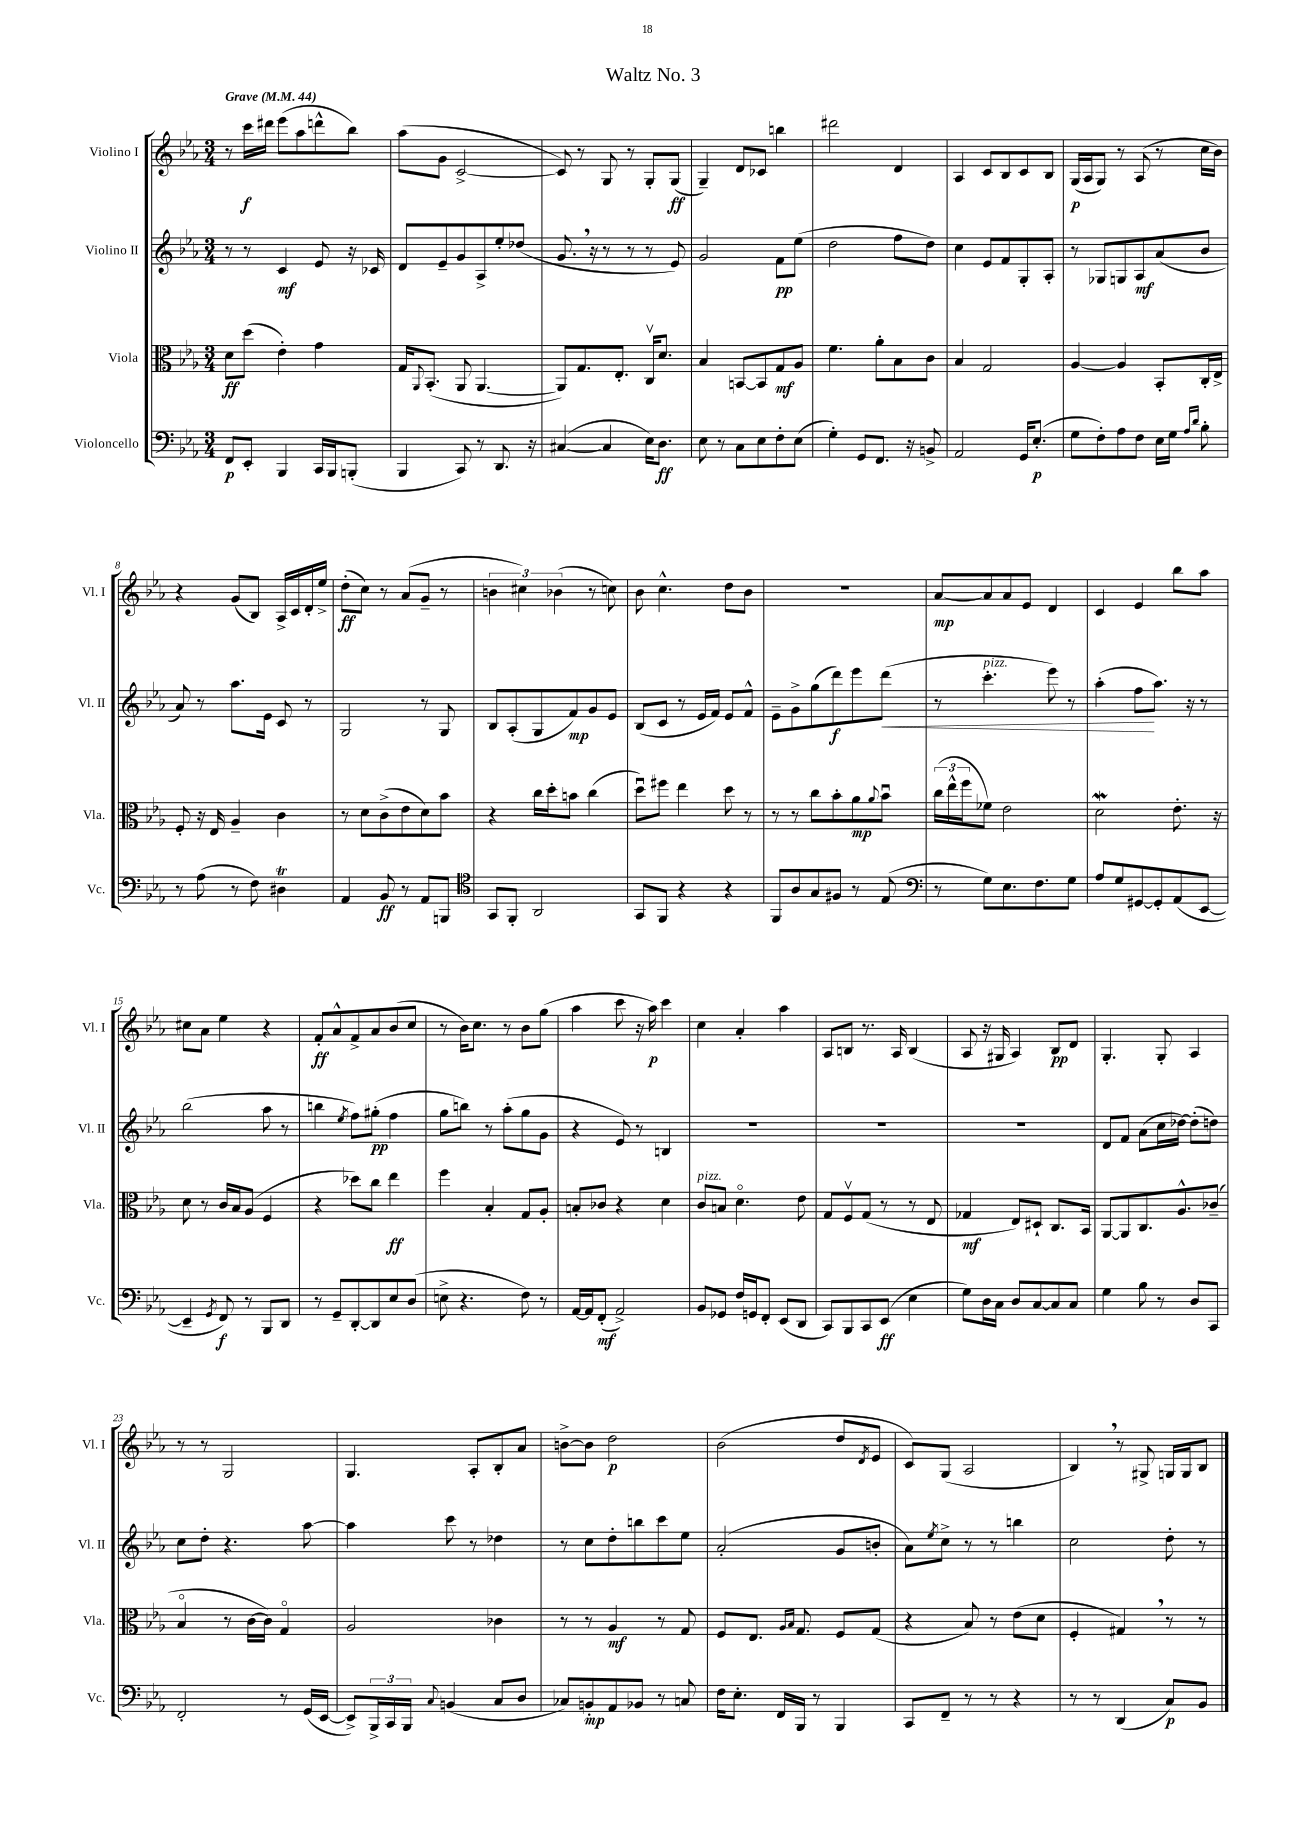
\header { title = "Waltz No. 3" }
<<
\new StaffGroup <<
\new Staff = "s0" \with { instrumentName = "Violino I" shortInstrumentName = "Vl. I" } {
    \clef treble \key ees \major \numericTimeSignature \time 3/4 \tempo "Grave" 4 = 44
    r8 c'''16\f dis'''16 ees'''8( aes''8 d'''8-^ bes''8) |
    aes''8( g'8 c'2~-> |
    c'8) r8 g8 r8 g8-. g8\ff( |
    g4--) d'8 ces'8 b''4 |
    dis'''2 d'4 |
    aes4 c'8 bes8 c'8 bes8 |
    g16\p( aes16 g8) r8 aes8( r8 c''16 bes'16) |
    r4 g'8( bes8) aes16-> c'16 d'16-. ees''16-> |
    d''8-.\ff( c''8) r8 aes'8( g'8-- r8 |
    \tuplet 3/2 { b'4 cis''4) bes'4( } r8 c''8) |
    bes'8 c''4.-^ d''8 bes'8 |
    R2. |
    aes'8~\mp aes'8 aes'8 ees'8 d'4 |
    c'4 ees'4 bes''8 aes''8 |
    cis''8 aes'8 ees''4 r4 |
    f'8-.\ff aes'8-^ f'8-> aes'8 bes'8( c''8 |
    r8 bes'16) c''8. r8 bes'8 g''8( |
    aes''4 c'''8 r16 aes''16\p) c'''4 |
    c''4 aes'4-. aes''4 |
    aes8 b8 r8. aes16 b4( |
    aes8 r16 gis16 aes4) bes8\pp d'8 |
    g4.-. g8-. aes4 |
    r8 r8 g2 |
    g4. aes8-. bes8-. aes'8 |
    b'8~-> b'8 d''2\p |
    bes'2( d''8 \acciaccatura { d'8 } ees'8 |
    c'8) g8( aes2 |
    bes4) \breathe r8 gis8-> g16 g16 bes8 \bar "|." |
}
\new Staff = "s1" \with { instrumentName = "Violino II" shortInstrumentName = "Vl. II" } {
    \clef treble \key ees \major \numericTimeSignature \time 3/4
    r8 r8 c'4\mf ees'8 r16 ces'16 |
    d'8 ees'8-- g'8 aes8-> ees''8-. des''8( |
    g'8. \breathe r16 r8 r8 r8 ees'8) |
    g'2 f'8\pp ees''8( |
    d''2 f''8 d''8) |
    c''4 ees'8 f'8 g8-. aes8-. |
    r8 ges8 g8 aes8\mf aes'8( bes'8 |
    aes'8) r8 aes''8. ees'16 c'8 r8 |
    g2 r8 g8 |
    bes8 aes8-.( g8 f'8\mp) g'8 ees'8 |
    bes8( c'8 r8 ees'16 f'16) ees'8 f'8-^ |
    ees'8-- g'8-> g''8( d'''8\f) ees'''8 d'''8\<( |
    r8 c'''4.-.^\markup { \italic "pizz." } ees'''8) r8 |
    aes''4-.( f''8\! aes''8.) r16 r8 |
    bes''2( aes''8 r8 |
    b''4 \acciaccatura { ees''8 } f''8) gis''8-.\pp( f''4 |
    g''8 b''8) r8 aes''8-.( g''8 g'8 |
    r4 ees'8) r8 b4 |
    R2. |
    R2. |
    R2. |
    d'8 f'8 aes'8( c''16 des''16~) des''8-.( d''8) |
    c''8 d''8-. r4. aes''8~ |
    aes''4 c'''8 r8 des''4 |
    r8 c''8 d''8-. b''8 c'''8 ees''8 |
    aes'2-.( g'8 b'8-. |
    aes'8) \acciaccatura { ees''8 } c''8-> r8 r8 b''4 |
    c''2 d''8-. r8 \bar "|." |
}
\new Staff = "s2" \with { instrumentName = "Viola" shortInstrumentName = "Vla." } {
    \clef alto \key ees \major \numericTimeSignature \time 3/4
    d'8\ff d''8( ees'4-.) g'4 |
    g16 \appoggiatura { aes,8 } bes,8.-.( aes,8 aes,4.~ |
    aes,8) g8. ees8.-. c16\upbow d'8. |
    bes4 b,8~ b,8 g8\mf aes8 |
    f'4. aes'8-. bes8 c'8 |
    bes4 g2 |
    aes4~ aes4 bes,8-. c16-. ees16-> |
    f8-. r16 ees16 aes4-- c'4 |
    r8 d'8 c'8->( ees'8 d'8) bes'8 |
    r4 c''16 d''16-. b'8 c''4( |
    d''8\downbow) fis''8 ees''4 d''8 r8 |
    r8 r8 c''8 bes'8-. aes'8\mp \appoggiatura { aes'8 } bes'8\downbow |
    \tuplet 3/2 { c''16( ees''16-^ f''16 } fes'8) ees'2 |
    d'2\mordent ees'8.-. r16 |
    d'8 r8 c'16 bes16 aes8( f4 |
    r4 des''8) c''8 ees''4\ff |
    f''4 bes4-. g8 aes8-. |
    b8-. ces'8 r4 d'4 |
    c'8^\markup { \italic "pizz." } b8 d'4.\flageolet ees'8 |
    g8 f8\upbow g8( r8 r8 ees8 |
    ges4\mf ees8) dis8-! c8. bes,16 |
    aes,8~ aes,8 c8. aes8.-^ ces'8--( |
    bes4\flageolet r8 c'16~ c'16) g4\flageolet |
    aes2 ces'4 |
    r8 r8 aes4\mf r8 g8 |
    f8 ees8. \grace { aes16 bes16 } g8. f8 g8( |
    r4 bes8) r8 ees'8( d'8 |
    f4-. gis4) \breathe r8 r8 \bar "|." |
}
\new Staff = "s3" \with { instrumentName = "Violoncello" shortInstrumentName = "Vc." } {
    \clef bass \key ees \major \numericTimeSignature \time 3/4
    f,8\p ees,8-. bes,,4 c,16 bes,,16 b,,8-.( |
    bes,,4 c,8) r8 d,8. r16 |
    cis4~( cis4 ees16) d8.\ff |
    ees8 r8 c8 ees8 f8-. ees8( |
    g4-.) g,8 f,8. r16 b,8-> |
    aes,2 g,16 ees8.-.\p( |
    g8 f8-.) aes8 f8 ees16 g16 \grace { aes16 d'16 } bes8-. |
    r8 aes8( r8 f8) dis4\trill |
    aes,4 bes,8\ff r8 aes,8 b,,8 |
    \clef tenor g,8 f,8-. aes,2 |
    g,8 f,8 r4 r4 |
    f,8 aes8 g8 fis8 r8 ees8( |
    \clef bass r8 g8) ees8. f8. g8 |
    aes8 g8 gis,8~ gis,8-. aes,8( ees,8~ |
    ees,4-- \acciaccatura { g,8 } f,8\f) r8 bes,,8 d,8 |
    r8 g,8-- d,8~-. d,8 ees8 d8( |
    e8-> r4. f8) r8 |
    aes,16~ aes,16 f,8-.\mf( aes,2->) |
    bes,8 ges,8 f16 g,16 f,8-. ees,8( d,8 |
    c,8) bes,,8 c,8 ees,8\ff( ees4 |
    g8) d16 c16 d8 c8~ c8 c8 |
    g4 bes8 r8 d8 c,8 |
    f,2-. r8 g,16( ees,16~ |
    ees,8->) \tuplet 3/2 { bes,,16-> c,16 bes,,16 } \appoggiatura { c8 } b,4( c8 d8 |
    ces8) b,8-.\mp aes,8 bes,8 r8 c8 |
    f16 ees8.-. f,16 bes,,16 r8 bes,,4 |
    c,8 f,8-- r8 r8 r4 |
    r8 r8 d,4( c8\p) bes,8 \bar "|." |
}
>>
>>
